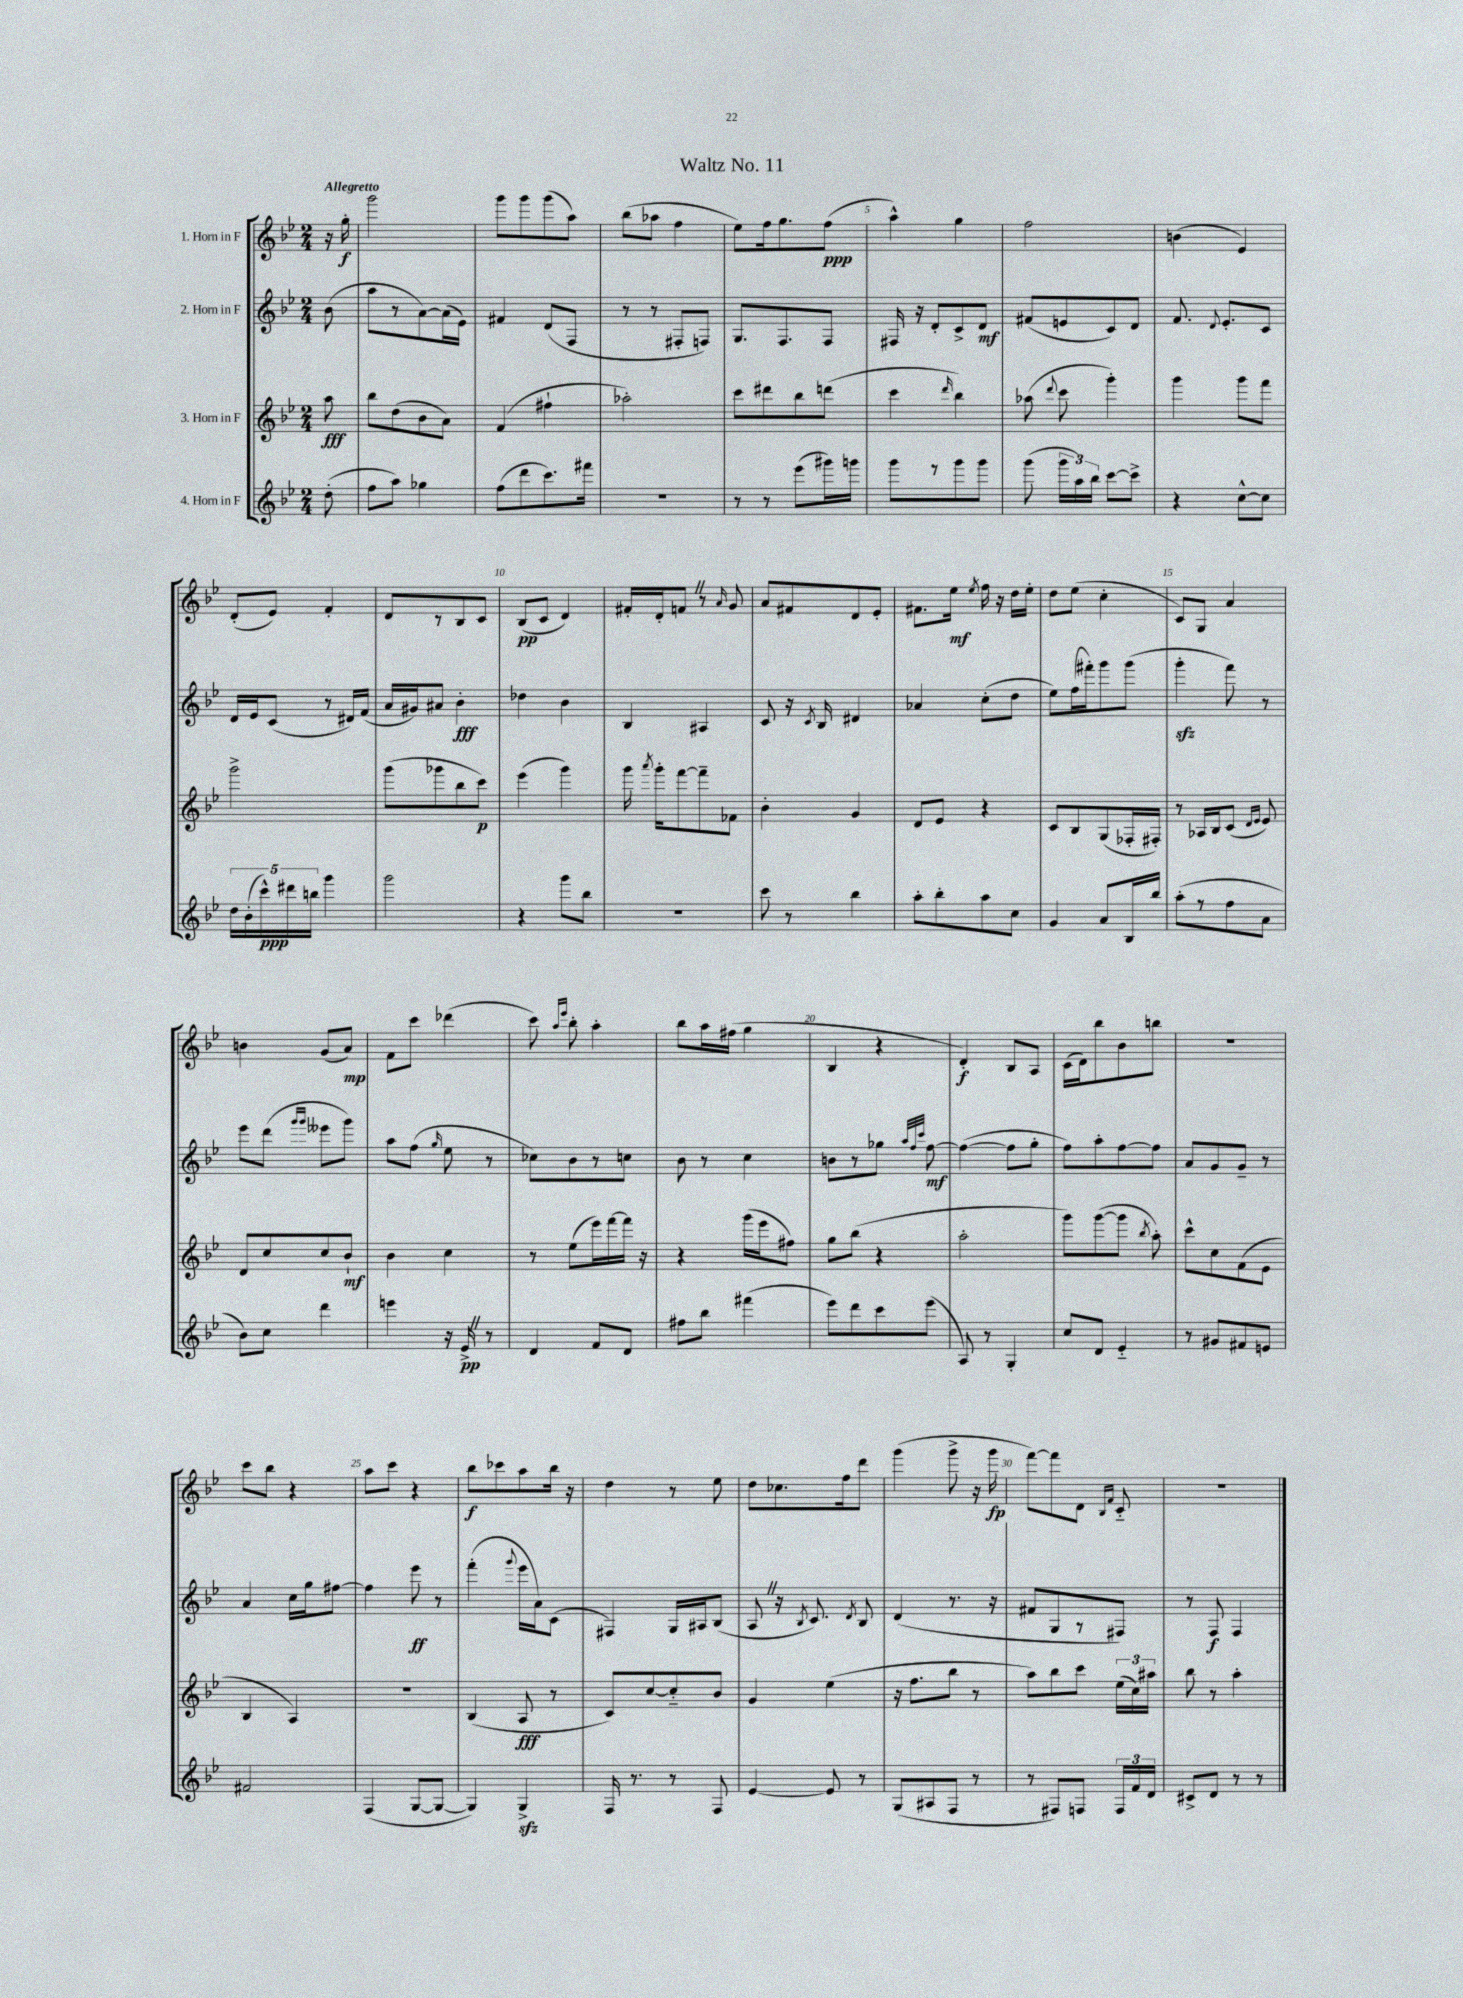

**kern	**kern	**kern	**kern
*staff4	*staff3	*staff2	*staff1
*clefG2	*clefG2	*clefG2	*clefG2
*k[b-e-]	*k[b-e-]	*k[b-e-]	*k[b-e-]
*M2/4	*M2/4	*M2/4	*M2/4
(8dd'	8aa	(8b-	16r
.	.	.	16gg'
=	=	=	=
8ff	8bb-	8aa	2ggg
8aa)	(8dd	8r	.
4gg-	8b-	[8a)	.
.	8a)	(16a]	.
.	.	16e-)	.
=	=	=	=
(8ff	(4f	4f#	8ggg
8ddd	.	.	8ggg
8.ccc)	4ff#`	(8d	(8ggg
.	.	8F	8aa)
16fff#	.	.	.
=	=	=	=
2r	2aa-')	8r	(8bb-
.	.	8r	8aa-
.	.	8F#'	4ff
.	.	8F)	.
=	=	=	=
8r	8ccc	8.G	8ee-)
8r	8ddd#	.	16ff
.	.	8.F	8.gg
(8eee-	8bb-	.	.
16ggg#)	(8ddd	8F	(8ff
16ggg	.	.	.
=	=	=	=
8ggg	4ccc	16F#	4aa^^)
.	.	16r	.
8r	.	8d'	.
.	16qqddd	.	.
8ggg	4bb-)	8c^	4gg
8ggg	.	8d	.
=	=	=	=
(8ggg	(8aa-	(8f#	2ff
.	8qqddd	.	.
24ggg	8ccc	8e	.
24aa)	.	.	.
24bb-	.	.	.
[8ccc	4ggg')	8c)	.
8ccc^]	.	8d	.
=	=	=	=
4r	4ggg	8.f	(4b
.	.	8qqd	.
.	.	8.e-'	.
[8cc^^	8ggg	.	4e-)
8cc]	8fff	8c	.
=	=	=	=
20dd	2ggg^	16d	(8d'
(20b-'	.	.	.
.	.	16e-	.
20ccc^^)	.	.	.
.	.	(8c	8e-)
20ddd#	.	.	.
20bb	.	.	.
4ggg	.	8r	4f'
.	.	16d#)	.
.	.	(16f	.
=	=	=	=
2ggg	(8ggg	16a	8d
.	.	16g#)	.
.	8ggg-	8a#	8r
.	8bb-	4b-'	8B-
.	8ccc)	.	8c
=	=	=	=
4r	(4eee-	4dd-	(8B-
.	.	.	8c
8ggg	4ggg)	4b-	4d)
8bb-	.	.	.
=	=	=	=
2r	16ggg	4B-	16f#'
.	8qaaa	.	.
.	16ggg'	.	16d'
.	[8fff	.	8f
.	8fff~]	4A#	8r
.	.	.	16qqa
.	8f-	.	8g
=	=	=	=
8ccc	4b-'	8c	8a
8r	.	16r	8f#
.	.	8qc	.
.	.	16B-	.
4bb-	4g	4d#	8d
.	.	.	8e-'
=	=	=	=
8aa'	8d	4a-	8.f#
8bb-'	8e-	.	.
.	.	.	16ee-
.	.	.	8qee-
8aa	4r	(8cc'	16ff
.	.	.	16r
8cc	.	8dd	16dd
.	.	.	16ee-'
=	=	=	=
4g	8c	8ee-)	8dd
.	8B-	(16ff	(8ee-
.	.	16fff#')	.
8a	(8G	8ggg	4cc'
16B-	16F-'	(8ggg	.
16bb-	16F#')	.	.
=	=	=	=
(8aa'	8r	4ggg'	8c)
8r	16A-	.	8G
.	16B-	.	.
8ff	(8c	8fff)	4a
.	16qqd	.	.
.	16qqe-	.	.
8a	8e-)	8r	.
=	=	=	=
8b-)	8d	8eee-	4b
8cc	8cc	(8ddd	.
.	.	16qqggg	.
.	.	16qqggg	.
4ddd	8cc	8eee--	(8g
.	8b-`	8ggg)	8a)
=	=	=	=
4eee	4b-	8aa	8f
.	.	(8ff	8ccc
.	.	16qqgg	.
16r	4cc	8ee-	(4ddd-
16e-^	.	.	.
8r	.	8r	.
=	=	=	=
4d	8r	8cc-)	8ccc)
.	.	.	16qqaa
.	.	.	16qqeee-
.	(8ee-	8b-	8bb-'
8f	16eee-)	8r	4aa'
.	[16fff	.	.
8d	16fff]	8cc	.
.	16r	.	.
=	=	=	=
8ff#	4r	8b-	8bb-
8bb-	.	8r	16aa
.	.	.	(16ff#
(4fff#	(16ggg	4cc	4gg
.	16eee-	.	.
.	8ff#)	.	.
=	=	=	=
8eee-)	8gg	8b	4B-
8ddd	(8bb-	8r	.
8ccc	4r	8gg-	4r
.	.	32qqaa	.
.	.	32qqff	.
.	.	32qqccc	.
(8eee-	.	[8ff	.
=	=	=	=
8A)	2aa'	(4ff_	4d')
8r	.	.	.
4G'	.	8ff]	8B-
.	.	8gg'	8A
=	=	=	=
8cc	8ggg)	8ff)	(16c
.	.	.	16d)
8d	([8ggg	8aa'	8bb-
4e-'~	8ggg]	[8ff	8b-
.	8qbb-	.	.
.	8aa')	8ff]	8bb
=	=	=	=
8r	8ccc^^	8a	2r
8g#	8cc	8g	.
8f#	(8f	8g~	.
8e	8e-	8r	.
=	=	=	=
2f#	4B-	4a	8ccc
.	.	.	8bb-
.	4A)	16cc	4r
.	.	16gg	.
.	.	[8ff#	.
=	=	=	=
(4F	2r	4ff#]	8aa
.	.	.	8ccc
[8G	.	8eee-	4r
8G_	.	8r	.
=	=	=	=
4G])	(4B-	(4fff'	8bb-
.	.	.	8ccc-
.	.	8qqggg	.
4G^	8A	16eee-	8aa
.	.	16a)	.
.	8r	(8c	16bb-
.	.	.	16r
=	=	=	=
16F	8c)	4F#)	4dd
8.r	.	.	.
.	[8cc	.	.
8r	8cc'~]	16G	8r
.	.	16A#	.
8F	8b-	(8B-	8ee-
=	=	=	=
[4e-	4g	8A	8dd
.	.	16r	8.cc-
.	.	8qB-	.
.	.	8.c)	.
8e-]	(4ee-	.	.
.	.	.	16ff
.	.	8qd	.
8r	.	8B-	8ddd
=	=	=	=
(8G	16r	(4d	(4ggg
.	8.ff	.	.
8A#	.	.	.
8F	8bb-	8.r	8ggg^
8r	8r	.	16r
.	.	16r	16ggg
=	=	=	=
8r	8aa)	8f#	[8fff)
8F#)	8bb-	8G	8fff]
8F	8ccc	8r	8d
.	.	.	16qqB-
.	.	.	16qqf
24F	(24ee-	8F#)	8c'~
24f	24cc)	.	.
24d	24aa#	.	.
=	=	=	=
8c#^	8bb-	8r	2r
8d	8r	8F	.
8r	4aa'	4F	.
8r	.	.	.
==	==	==	==
*-	*-	*-	*-
